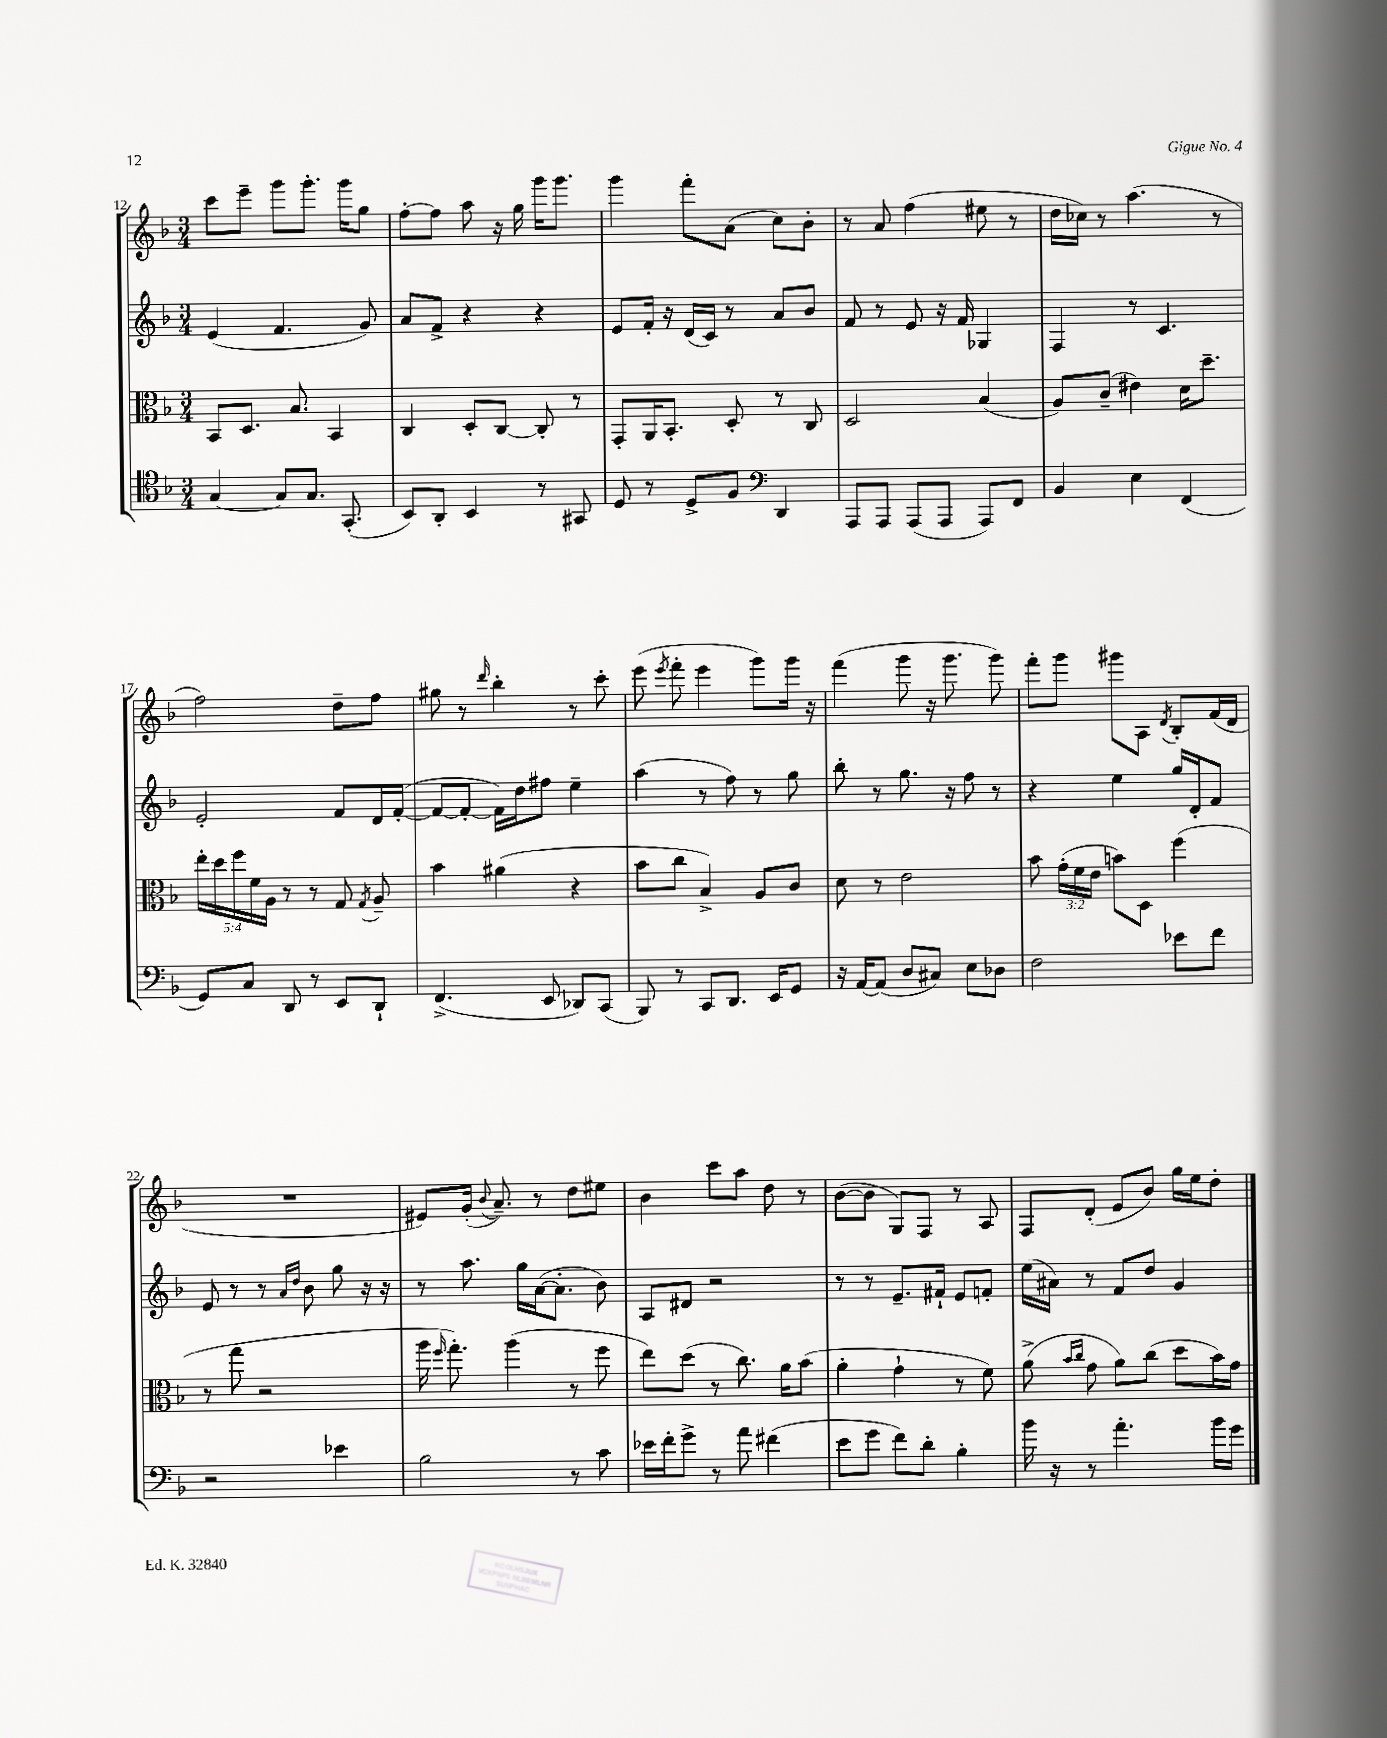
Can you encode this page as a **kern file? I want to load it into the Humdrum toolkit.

**kern	**kern	**kern	**kern
*staff4	*staff3	*staff2	*staff1
*clefC4	*clefC3	*clefG2	*clefG2
*k[b-]	*k[b-]	*k[b-]	*k[b-]
*M3/4	*M3/4	*M3/4	*M3/4
[4G	8BB-	(4e	8ccc
.	8.D	.	8eee~
8G]	.	4.f	8ggg
.	8.B-	.	.
8.G	.	.	8.ggg'
.	4BB-	.	.
(8.GG'	.	.	16ggg
.	.	8g)	8gg
=	=	=	=
8BB-)	4C	8a	[8ff'
8AA'	.	8f^	8ff]
4BB-	8D'	4r	8aa
.	[8C	.	16r
.	.	.	16gg
8r	8C']	4r	16ggg
.	.	.	8.ggg
8GG#	8r	.	.
=	=	=	=
8D	8GG'	8e	4ggg
8r	16AA	16f'	.
.	8.BB-'	16r	.
8D^	.	(16d	8fff'
.	.	16c)	.
8F	8D'	8r	(8a
*clefF4	*	*	*
4DD	8r	8a	8cc)
.	8C	8b-	8b-'
=	=	=	=
8AAA	2D	8f	8r
8AAA	.	8r	8a
(8AAA	.	8e	(4ff
8AAA	.	16r	.
.	.	16f	.
8AAA)	(4B-	4G-	8ee#
8FF	.	.	8r
=	=	=	=
4BB-	8A)	4F	16dd
.	.	.	16cc-)
.	(8c~	.	8r
4E	4e#)	8r	(4.aa
.	.	4.c	.
(4FF	16d	.	.
.	8.dd~	.	.
.	.	.	8r
=	=	=	=
8GG)	20ee'	2e'	2ff)
.	20dd	.	.
.	20ff	.	.
8C	.	.	.
.	20f	.	.
.	20A	.	.
8DD	8r	.	.
8r	8r	.	.
8EE	8G	8f	8dd~
.	8qG	.	.
8DD`	8A~	16d	8ff
.	.	([16f'	.
=	=	=	=
(4.FF^	4b-	8f_	8gg#
.	.	8f'_	8r
.	.	.	16qqddd
.	(4a#	16f])	4bb-'
.	.	16dd	.
8EE	.	8ff#	.
8DD-)	4r	4ee~	8r
(8CC	.	.	8ccc'
=	=	=	=
8BBB-)	8b-	(4aa	(8eee
.	.	.	8qeee
8r	8cc	.	8fff'
8CC	4B-^)	8r	4eee
8.DD	.	8ff)	.
.	8A	8r	8ggg)
16EE	.	.	.
8GG	8c	8gg	16ggg
.	.	.	16r
=	=	=	=
16r	8d	8bb-'	(4fff
[16AA	.	.	.
(8AA]	8r	8r	.
8D	2e	8.gg	8ggg
8C#)	.	.	16r
.	.	16r	8.ggg
8E	.	8ff	.
8D-	.	8r	8ggg)
=	=	=	=
2F	8b-	4r	8fff'
.	(24g'	.	8ggg
.	24f	.	.
.	24e	.	.
.	8b)	4ee	8ggg#
.	8D	.	8A
.	.	.	8qd
8e-	(4ff	16gg	8B-'
.	.	16d'	.
8f	.	8f	(16f
.	.	.	16d
=	=	=	=
2r	8r	8e	2.r
.	8gg	8r	.
.	2r	8r	.
.	.	16qqa	.
.	.	16qqdd	.
.	.	8b-	.
4e-	.	8gg	.
.	.	16r	.
.	.	16r	.
=	=	=	=
2B-	16aa	8r	8e#)
.	16qqff	.	.
.	8.gg')	.	.
.	.	8.aa	(16g'
.	.	.	8qqb-
.	.	.	8.a~)
.	(4aa	.	.
.	.	16gg	.
.	.	([16a	8r
.	.	8.a']	.
8r	8r	.	8dd
8c	8ff	8b-)	8ee#
=	=	=	=
16e-	8ee)	8A	4b-
16f'	.	.	.
8g^	(8dd	8d#	.
8r	8r	2r	8ccc
8a	8.cc)	.	8aa
(4f#	.	.	8dd
.	16a	.	.
.	(8b-	.	8r
=	=	=	=
8e	4a'	8r	([8b-
8g	.	8r	8b-]
8f)	4g`	8.e~	8G)
8d'	.	.	8F
.	.	16f#`	.
4B-'	8r	8e	8r
.	8f)	8f'	8A
=	=	=	=
16b-	(8a^	(16ee	8F
16r	.	16a#)	.
.	16qqb-	.	.
.	16qqcc	.	.
8r	8g	8r	(8d'
4.a'	8a)	8f	8e
.	(8cc	8dd	8b-)
.	8dd	4g	16gg
.	.	.	16ee
16b-	16b-)	.	8dd'
16g	16g	.	.
==	==	==	==
*-	*-	*-	*-
